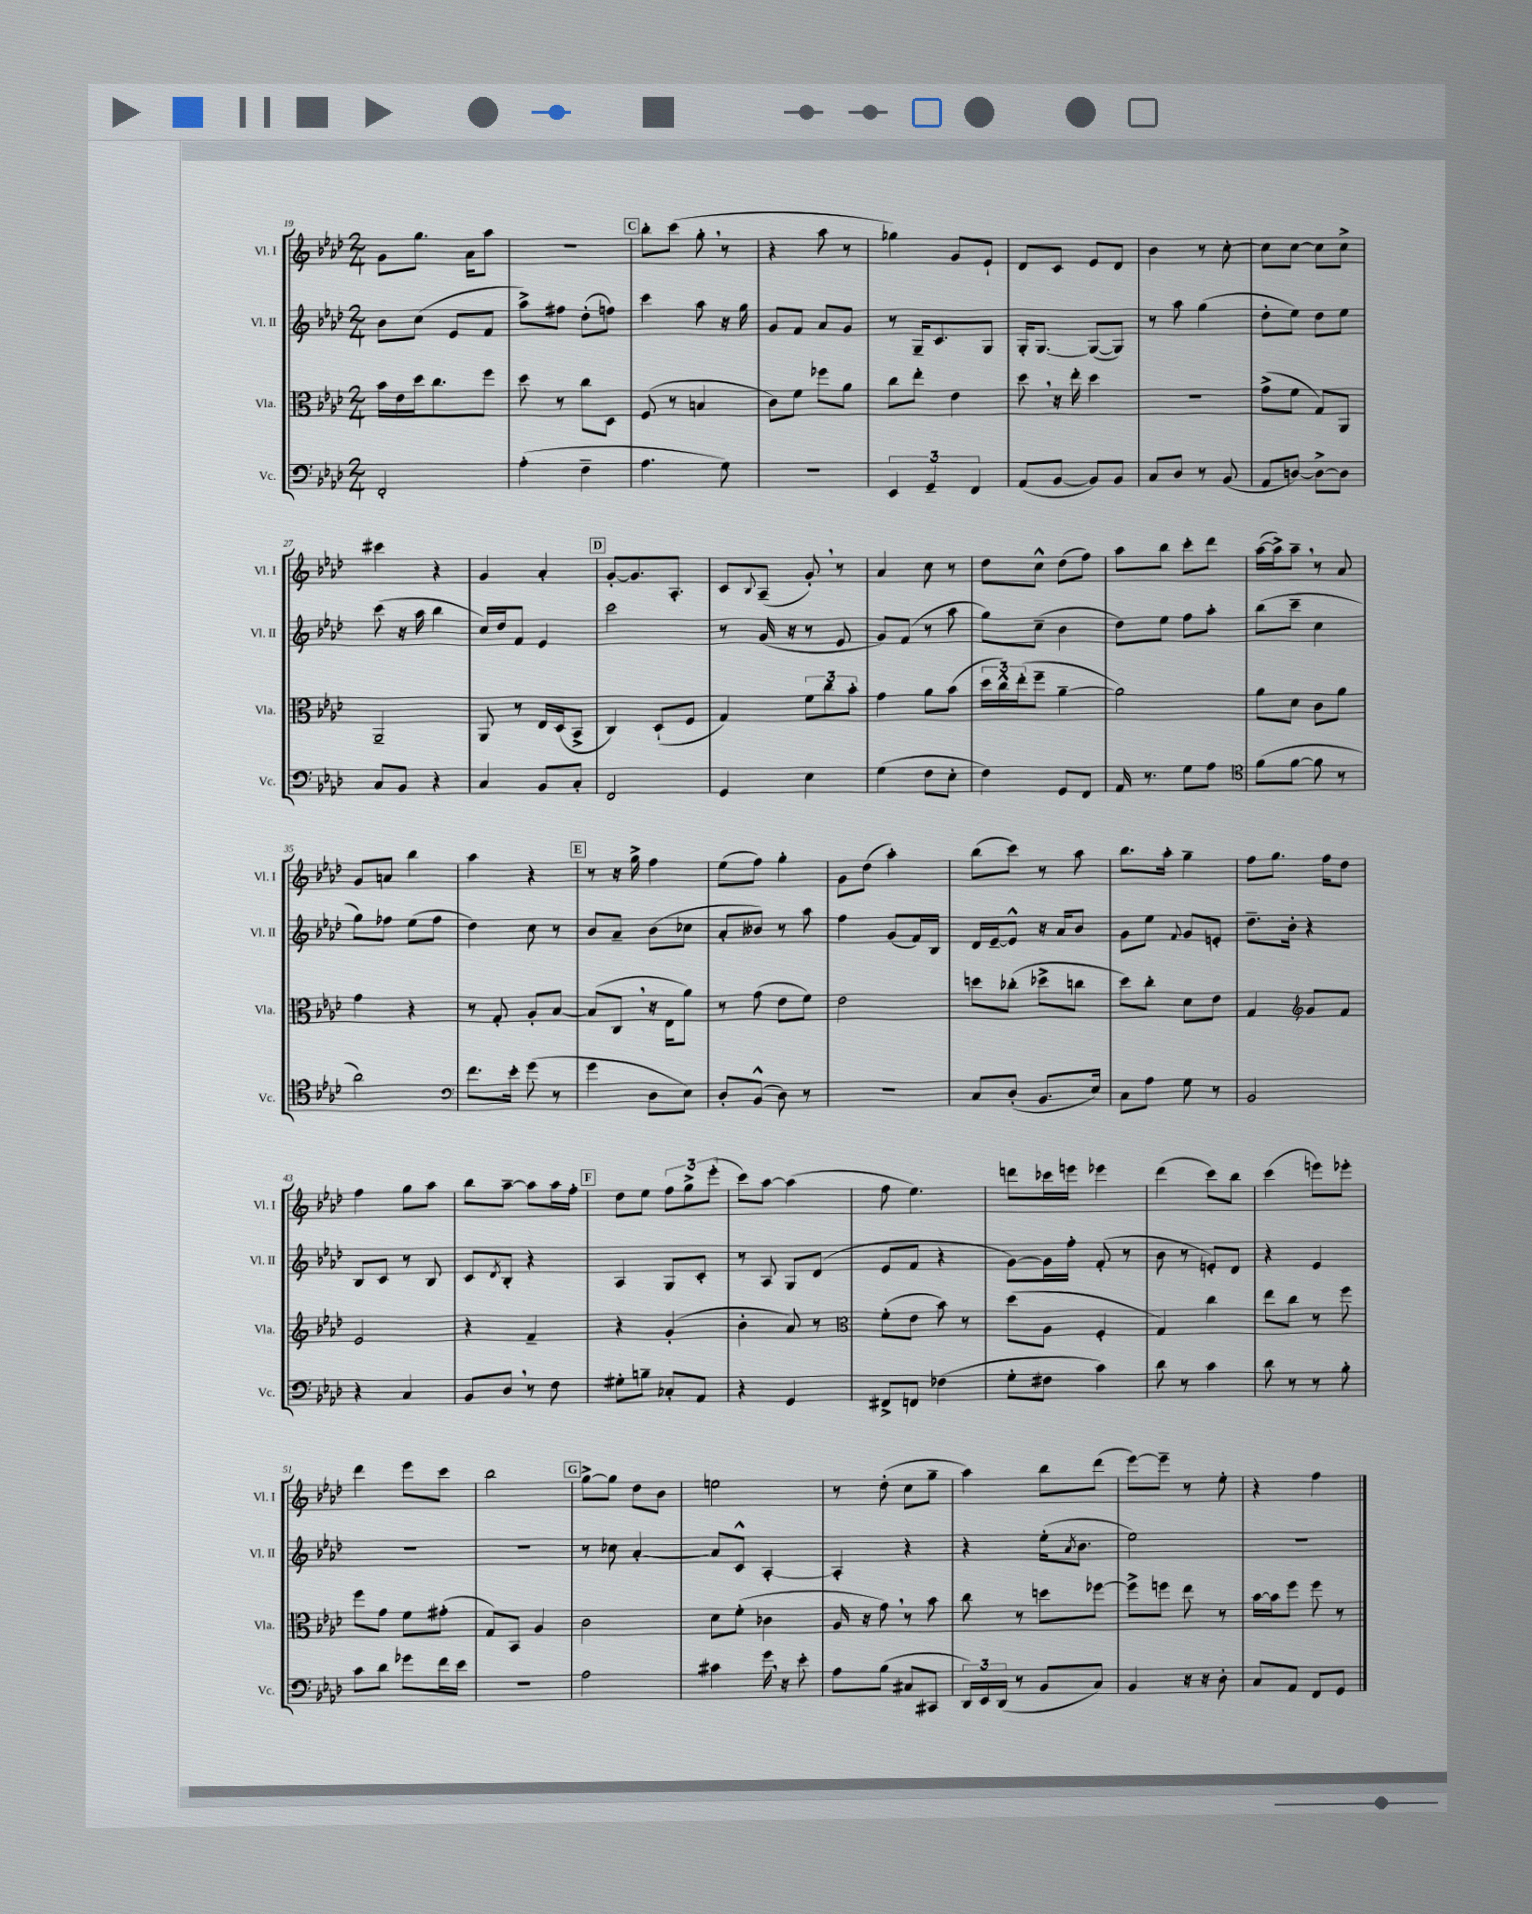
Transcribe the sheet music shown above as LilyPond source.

<<
\new StaffGroup <<
\new Staff = "s0" \with { instrumentName = "Vl. I" shortInstrumentName = "Vl. I" } {
    \clef treble \key aes \major \numericTimeSignature \time 2/4
    g'8 g''8. aes'16 aes''8 |
    r2 |
    \mark \markup { \box "C" } bes''8-. c'''8( g''8-. \breathe r8 |
    r4 aes''8 r8 |
    ges''4) g'8 ees'8-! |
    des'8 c'8 ees'8 des'8 |
    bes'4 r8 c''8~-. |
    c''8 c''8~ c''8 c''8-> |
    cis'''4 r4 |
    g'4 aes'4-. |
    \mark \markup { \box "D" } g'8~-. g'8. aes8.-. |
    c'8 \appoggiatura { bes8 } aes8--( g'8-.) \breathe r8 |
    aes'4 c''8 r8 |
    des''8 c''8-^ des''8( f''8) |
    aes''8 bes''8 c'''8-. des'''8 |
    aes''16~( aes''16->) aes''8-- \breathe r8 aes'8 |
    g'8 a'8 bes''4 |
    aes''4 r4 |
    \mark \markup { \box "E" } r8 r16 g''16-> f''4 |
    ees''8( f''8) g''4-. |
    g'8 des''8( aes''4-.) |
    bes''8( c'''8) r8 aes''8 |
    bes''8. aes''16-. g''4-- |
    f''8 g''8. f''16 des''8 |
    f''4 g''8 aes''8 |
    bes''8 aes''8~-- aes''8 aes''16 f''16-. |
    \mark \markup { \box "F" } des''8 ees''8 \tuplet 3/2 { f''8 g''8-> ees'''8-.( } |
    c'''8) aes''8~ aes''4( |
    f''8 ees''4.) |
    d'''8 ces'''16 e'''16 ees'''4 |
    des'''4( c'''8) bes''8 |
    c'''4( e'''8) ees'''8-. |
    des'''4 ees'''8 c'''8 |
    bes''2 |
    \mark \markup { \box "G" } g''8~-> g''8 des''8 bes'8 |
    e''2 |
    r8 des''8-.( c''8 g''8-- |
    aes''4) bes''8 des'''8( |
    ees'''8~) ees'''8-- r8 ees''8-. |
    r4 f''4 \bar "|." |
}
\new Staff = "s1" \with { instrumentName = "Vl. II" shortInstrumentName = "Vl. II" } {
    \clef treble \key aes \major \numericTimeSignature \time 2/4
    bes'8 c''8( ees'8 f'8 |
    aes''8->) fis''8 des''8-.( f''8) |
    \mark \markup { \box "C" } c'''4 aes''8 r16 g''16 |
    g'8 f'8 aes'8 g'8 |
    r8 g16-- c'8. g8 |
    g16-. g8.~ g8~( g8) |
    r8 aes''8 g''4( |
    des''8-. ees''8) des''8 ees''8 |
    c'''8( r16 aes''16 bes''4 |
    c''16) des''16 f'8 ees'4 |
    \mark \markup { \box "D" } c'''2 |
    r8 g'16( r16 r8 ees'8 |
    g'8) f'8( r8 aes''8 |
    g''8) c''8--( bes'4 |
    des''8) ees''8 f''8 aes''8-. |
    bes''8( c'''8-- c''4 |
    g''8) fes''8 ees''8( fes''8 |
    des''4) c''8 r8 |
    \mark \markup { \box "E" } bes'8 aes'8-- bes'8( ces''8 |
    aes'8-. beses'8) r8 aes''8 |
    f''4 g'8( f'16) bes16 |
    des'16 ees'16~-- ees'8-^ r16 aes'16 bes'8 |
    g'8 ees''8 \appoggiatura { f'8 } g'8 e'8-. |
    des''8.-- bes'16-. r4 |
    bes8 c'8 r8 bes8 |
    c'8 \acciaccatura { des'8 } bes8-. r4 |
    \mark \markup { \box "F" } aes4 g8 c'8-. |
    r8 aes8 g8 des'8( |
    ees'8 f'8 r4 |
    g'8~) g'16 f''16-. f'8-.( r8 |
    bes'8 r8 e'8-.) des'8 |
    r4 ees'4 |
    R2 |
    R2 |
    \mark \markup { \box "G" } r8 ces''8 aes'4~-. |
    aes'8 c'8-^ aes4~-. |
    aes4-. r4 |
    r4 ees''16-.( \acciaccatura { aes'8 } bes'8. |
    ees''2) |
    R2 \bar "|." |
}
\new Staff = "s2" \with { instrumentName = "Vla." shortInstrumentName = "Vla." } {
    \clef alto \key aes \major \numericTimeSignature \time 2/4
    bes'16 ees'16 des''16 c''8. f''8 |
    des''8 r8 c''8 des8 |
    \mark \markup { \box "C" } f8( r8 b4 |
    c'8) f'8 fes''8 aes'8 |
    c''8 ees''8-. ees'4 |
    des''8 \breathe r16 ees''16-. des''4 |
    R2 |
    g'8->( f'8 g8) aes,8 |
    aes,2-- |
    aes,8 r8 ees16 des16( bes,8-> |
    \mark \markup { \box "D" } c4) des8-!( f8 |
    g4) \tuplet 3/2 { f'8 c''8 bes'8-. } |
    g'4 aes'8 bes'8( |
    \tuplet 3/2 { des''16 c''16-^) ees''16-.( } f''8-- aes'4~-- |
    aes'2) |
    aes'8 des'8 c'8 aes'8 |
    g'4 r4 |
    r8 g8-. aes8-. bes8~ |
    \mark \markup { \box "E" } bes8( c8 \breathe r16 ees16 aes'8) |
    r8 g'8( ees'8 f'8) |
    ees'2 |
    d''8 ces''8-.( des''8-> c''8 |
    des''8) c''8-. des'8 ees'8 |
    g4 \clef treble g'8 f'8 |
    ees'2 |
    r4 f'4-- |
    \mark \markup { \box "F" } r4 g'4-.( |
    bes'4-. aes'8) r8 |
    \clef alto f'8-.( ees'8 bes'8) r8 |
    des''8( aes8 f4-. |
    g4) c''4 |
    ees''8 c''8 r8 f''8 |
    f''8 g'8 f'8 gis'8-.( |
    g8) bes,8 aes4 |
    \mark \markup { \box "G" } c'2 |
    des'8 f'8-.( ces'4 |
    aes16 r16 g'8) \breathe r8 bes'8 |
    c''8 r8 d''8 fes''8~ |
    fes''8-> f''8 ees''8 r8 |
    bes'16~ bes'16 f''8 f''8 r8 \bar "|." |
}
\new Staff = "s3" \with { instrumentName = "Vc." shortInstrumentName = "Vc." } {
    \clef bass \key aes \major \numericTimeSignature \time 2/4
    f,2-. |
    aes4-.( f4-- |
    \mark \markup { \box "C" } aes4. g8) |
    r2 |
    \tuplet 3/2 { ees,4 g,4-- f,4 } |
    aes,8( bes,8~ bes,8) bes,8 |
    c8 des8 r8 bes,8( |
    aes,8 d8~) d8~-> d8 |
    c8 bes,8 r4 |
    c4 bes,8 c8-. |
    \mark \markup { \box "D" } f,2 |
    g,4 ees4 |
    g4( f8 ees8-. |
    f4) g,8 f,8 |
    aes,16 r8. g8 aes8 |
    \clef tenor f'8( f'8~ f'8 r8 |
    aes'2) |
    \clef bass f'8. ees'16-. g'8( r8 |
    \mark \markup { \box "E" } g'4 des8 ees8) |
    des8-. bes,8-^( des8) r8 |
    R2 |
    c8 des8-.( bes,8. ees16) |
    c8 aes8 g8 r8 |
    bes,2 |
    r4 c4 |
    bes,8 des8 \breathe r8 f8 |
    \mark \markup { \box "F" } gis8-. b8-- ces8-. aes,8 |
    r4 g,4 |
    fis,8-> f,8 fes4( |
    g8-. fis8 c'4) |
    des'8 r8 c'4 |
    des'8 r8 r8 bes8-. |
    c'8 des'8 ges'8 f'16 ees'16 |
    R2 |
    \mark \markup { \box "G" } aes2 |
    cis'4 g'16 \breathe r16 ees'8-. |
    aes8 bes8( cis8 cis,8 |
    \tuplet 3/2 { des,16) ees,16 des,16( } r8 bes,8 c8) |
    bes,4 r16 r16 des8-. |
    c8 aes,8 f,8 g,8 \bar "|." |
}
>>
>>
\layout { \context { \Score currentBarNumber = #19 } }
